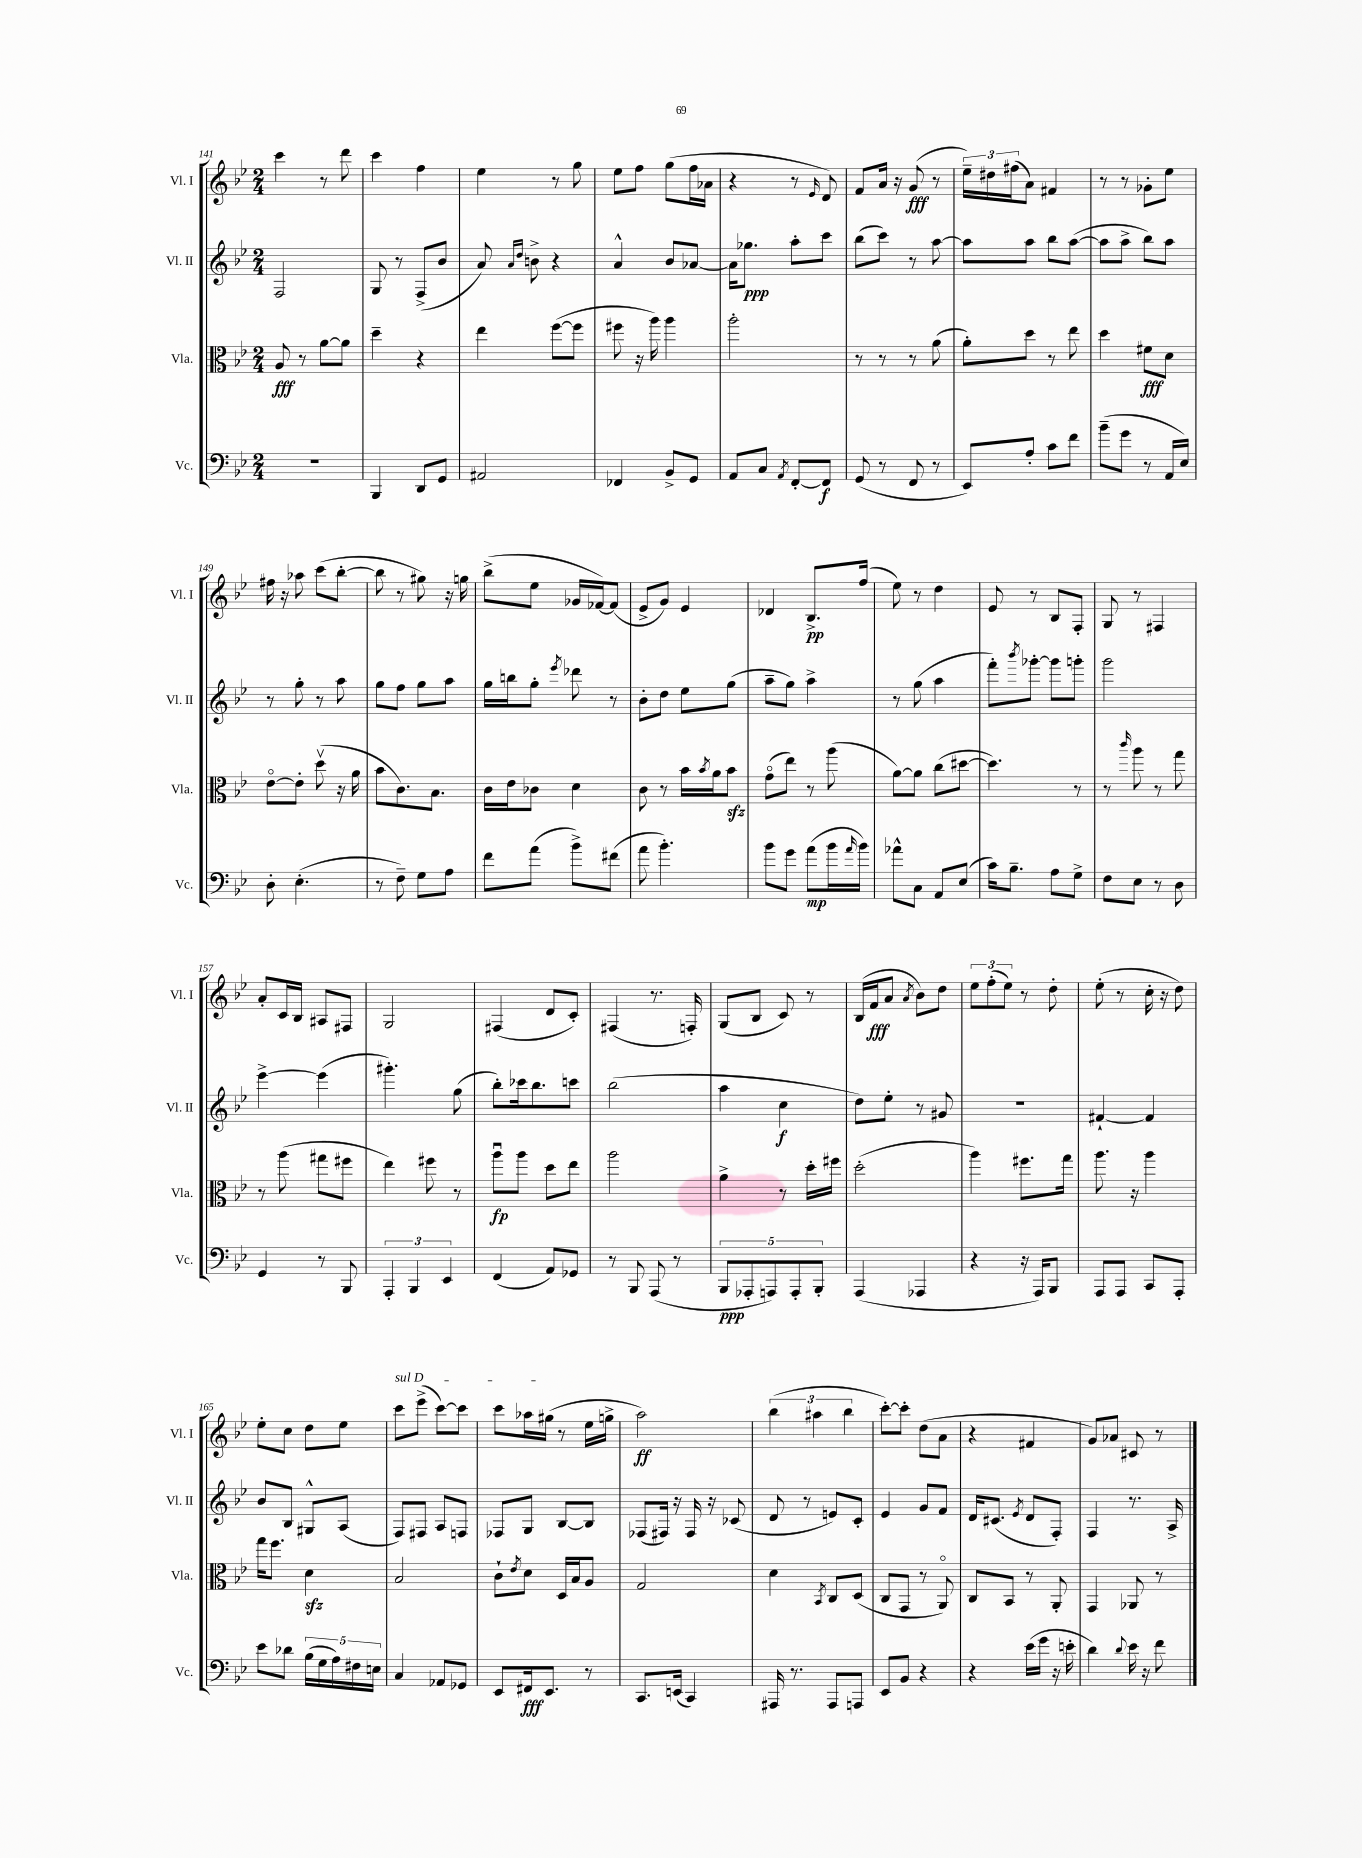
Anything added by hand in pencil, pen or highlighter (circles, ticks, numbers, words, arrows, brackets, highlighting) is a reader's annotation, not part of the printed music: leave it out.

**kern	**kern	**kern	**kern
*staff4	*staff3	*staff2	*staff1
*clefF4	*clefC3	*clefG2	*clefG2
*k[b-e-]	*k[b-e-]	*k[b-e-]	*k[b-e-]
*M2/4	*M2/4	*M2/4	*M2/4
2r	8A/	2F/	4ccc\
.	8r	.	.
.	[8a\L	.	8r
.	8a\]J	.	8ddd\
=	=	=	=
4BBB-/	4dd~\	8G/	4ccc\
.	.	8r	.
8DD/L	4r	(8F^/L	4ff\
8GG/J	.	8b-/J	.
=	=	=	=
2AA#/	4ee-\	8a/)	4ee-\
.	.	16qqa/LL	.
.	.	16qqdd/JJ	.
.	.	8b^\	.
.	([8ff\L	4r	8r
.	8ff\]J	.	8gg\
=	=	=	=
4FF-/	8ff#\	4a^^/	8ee-\L
.	16r	.	8ff\J
.	16aa\)	.	.
8BB-^/L	4aa\	8b-/L	(8gg\L
8GG/J	.	[8a-/J	16ff\L
.	.	.	16a-\JJ
=	=	=	=
8AA/L	2aa'\	16a-\]LK	4r
.	.	8.gg-\J	.
8C/J	.	.	.
8qAA/	.	.	.
[8FF'/L	.	8aa'\L	8r
.	.	.	16qqe-/
8FF/]J	.	8ccc\J	8d/)
=	=	=	=
(8GG/	8r	(8bb-\L	8f/L
8r	8r	8ccc\J)	16a/Jk
.	.	.	16r
8FF/	8r	8r	(8g/
8r	(8a\	[8aa\	8r
=	=	=	=
8EE-/L)	8a'\L)	8aa\]L	24ee-~\LL)
.	.	.	24dd#\
.	.	.	(24ff#\J
8A'/J	8dd\J	8aa\J	8a\J)
8c\L	8r	8bb-\L	4f#/
8f\J	8ee-\	([8aa\J	.
=	=	=	=
(8b-~\L	4dd\	8aa\]L	8r
8g\J	.	8aa^\J	8r
8r	8f#\L	8bb-\L)	8g-'\L
16AA/LL	8d\J	8aa\J	8ee-\J
16E-/JJ)	.	.	.
=	=	=	=
8D'\	[8e-o\L	8r	16ff#\
.	.	.	16r
(4.E-'\	8e-'\]J	8gg'\	8aa-\
.	(8ddv\	8r	(8ccc\L
.	16r	8aa\	[8bb-'\J
.	16a\	.	.
=	=	=	=
8r	8b-\L	8gg\L	8bb-\]
8F~\)	8.c\)	8ff\J	8r
8G\L	.	8gg\L	8gg#\)
.	8.B-\J	.	.
8A\J	.	8aa\J	16r
.	.	.	16gg\
=	=	=	=
8f\L	16c\LL	16gg\LL	(8bb-^\L
.	16e-\J	16bb\J	.
(8a\J	8c-\J	8gg'\J	8ee-\J
.	.	8qeee-/	.
8b-^\L)	4d\	8ddd-\	16g-/LL
.	.	.	[16f-/J)
(8f#\J	.	8r	(8f-/]J
=	=	=	=
8a\	8c\	8b-'\L	8e-^/L
4.b-'\)	8r	8dd\J	8g/J)
.	16b-\LL	8ee-\L	4e-/
.	8qb-/	.	.
.	16a\J	.	.
.	8b-\J	(8gg\J	.
=	=	=	=
8b-\L	(8go\L	8aa~\L	4d-/
8g\J	8ee-\J)	8gg\J)	.
(8a\L	8r	4aa^\	8.B-^/L
16b-\L	(8aa\	.	.
16qqa/	.	.	.
16b-\JJ)	.	.	(16ff/Jk
=	=	=	=
8a-^^\L	[8a\L)	8r	8ee-\)
8C\J	8a\]J	(8gg\	8r
8AA/L	(8cc\L	4aa\	4dd\
(8E-/J	[8dd#\J	.	.
=	=	=	=
16c\LK)	4.dd#\])	8fff'\L)	8e-/
8.B-~\J	.	.	.
.	.	8qbbb-/	.
.	.	[8ggg-'\J	8r
8A\L	.	8ggg-\]L	8B-/L
8G^\J	8r	8ggg'\J	8F'/J
=	=	=	=
8F\L	8r	2ggg\	8G/
.	16qqccc/	.	.
8E-\J	8aa\	.	8r
8r	8r	.	4F#/
8D\	8gg\	.	.
=	=	=	=
4GG/	8r	[4eee-^\	8a'/L
.	(8aa\	.	16c/L
.	.	.	16B-/JJ
8r	8gg#\L	(4eee-\]	8A#/L
8BBB-/	8ff#\J	.	8F#/J
=	=	=	=
6AAA'/	4ee-\)	4.ggg#'\)	2G/
6BBB-/	.	.	.
.	8ff#\	.	.
6EE-/	.	.	.
.	8r	(8gg\	.
=	=	=	=
(4FF/	8aau\L	8bb-'\L)	(4F#/
.	8aa\J	16ccc-\k	.
.	.	8.bb-\	.
8AA/L)	8dd\L	.	8d/L
8GG-/J	8ee-\J	8ccc\J	8c'/J)
=	=	=	=
8r	2aa\	(2bb-\	(4F#/
8BBB-/	.	.	.
(8AAA/	.	.	8.r
8r	.	.	.
.	.	.	16F'/)
=	=	=	=
10BBB-/L	4a^\	4aa\	(8G/L
10AAA-'/	.	.	.
.	.	.	8B-/J
10AAA/)	.	.	.
.	8r	4cc\	8c/)
10AAA'/	.	.	.
.	16dd'\LL	.	8r
10BBB-'/J	.	.	.
.	16ff#\JJ	.	.
=	=	=	=
(4AAA/	(2dd'\	8dd\L)	(16B-/LL
.	.	.	16f/J
.	.	8ee-'\J	8a/J
.	.	.	8qa/
4AAA-/	.	8r	8b-\L)
.	.	8g#/	8dd\J
=	=	=	=
4r	4aa\)	2r	12ee-\L
.	.	.	(12ff'\
.	.	.	12ee-\J)
16r	8.ff#\L	.	8r
16AAA/LK)	.	.	.
8BBB-/J	.	.	8dd'\
.	16gg\Jk	.	.
=	=	=	=
8AAA/L	8.aa\	[4f#`/	(8ee-'\
8AAA/J	.	.	8r
.	16r	.	.
8CC/L	4aa\	4f#/]	16cc'\
.	.	.	16r
8AAA'/J	.	.	8dd\)
=	=	=	=
8e-\L	16gg\LK	8b-/L	8ee-'\L
.	8.ff\J	.	.
8d-\J	.	8B-/J	8cc\J
(20B-\LL	4d\	8G#^^/L	8dd\L
20G\	.	.	.
20A\)	.	.	.
.	.	(8A/J	8ee-\J
20F#\	.	.	.
20E\JJ	.	.	.
=	=	=	=
4C/	2B-/	8F/L)	8ccc\L
.	.	8F#/J	(8eee-^\J
8AA-/L	.	8A/L	[8ccc\L)
8GG-/J	.	8F/J	8ccc\]J
=	=	=	=
8EE-/L	8c`\L	8F-/L	8ccc\L
.	8qe-/	.	.
16FF#/k	8d\J	8G/J	16aa-\L
8.EE-/J	.	.	(16gg#\JJ
.	16D/LL	[8B-/L	8r
.	16B-/J	.	.
8r	8A/J	8B-/]J	16ee-\LL
.	.	.	16gg^\JJ
=	=	=	=
8.CC/L	2G/	(8F-/L	2aa\)
.	.	16F#/Jk)	.
(16EE/Jk	.	16r	.
4CC/)	.	16F#/	.
.	.	16r	.
.	.	(8c-/	.
=	=	=	=
16AAA#/	4d\	8d/	(6bb-\
8.r	.	.	.
.	.	8r	.
.	.	.	6aa#\
.	8qBB-/	.	.
8AAA#/L	8C/L	8e/L)	.
.	.	.	6bb-\
8AAA/J	(8D/J	8c'/J	.
=	=	=	=
8EE-/L	8C/L	4e-/	[8ccc'\L)
8BB-/J	8GG/J	.	8ccc'\]J
4r	8r	8g/L	(8dd\L
.	8AAo/)	8f/J	8a\J
=	=	=	=
4r	8C/L	16d/LK	4r
.	.	(8.c#/J	.
.	8BB-/J	.	.
.	.	8qe-/	.
(16e-\LL	8r	8d/L	4f#/
16g\JJ	.	.	.
16r	8AA'/	8F'/J)	.
16e'\	.	.	.
=	=	=	=
4d\)	4GG/	4F/	8g/L)
.	.	.	8a-/J
8qqd/	.	.	.
16e-\	8AA-/	8.r	8c#/
16r	.	.	.
8f\	8r	.	8r
.	.	16A^/	.
==	==	==	==
*-	*-	*-	*-
